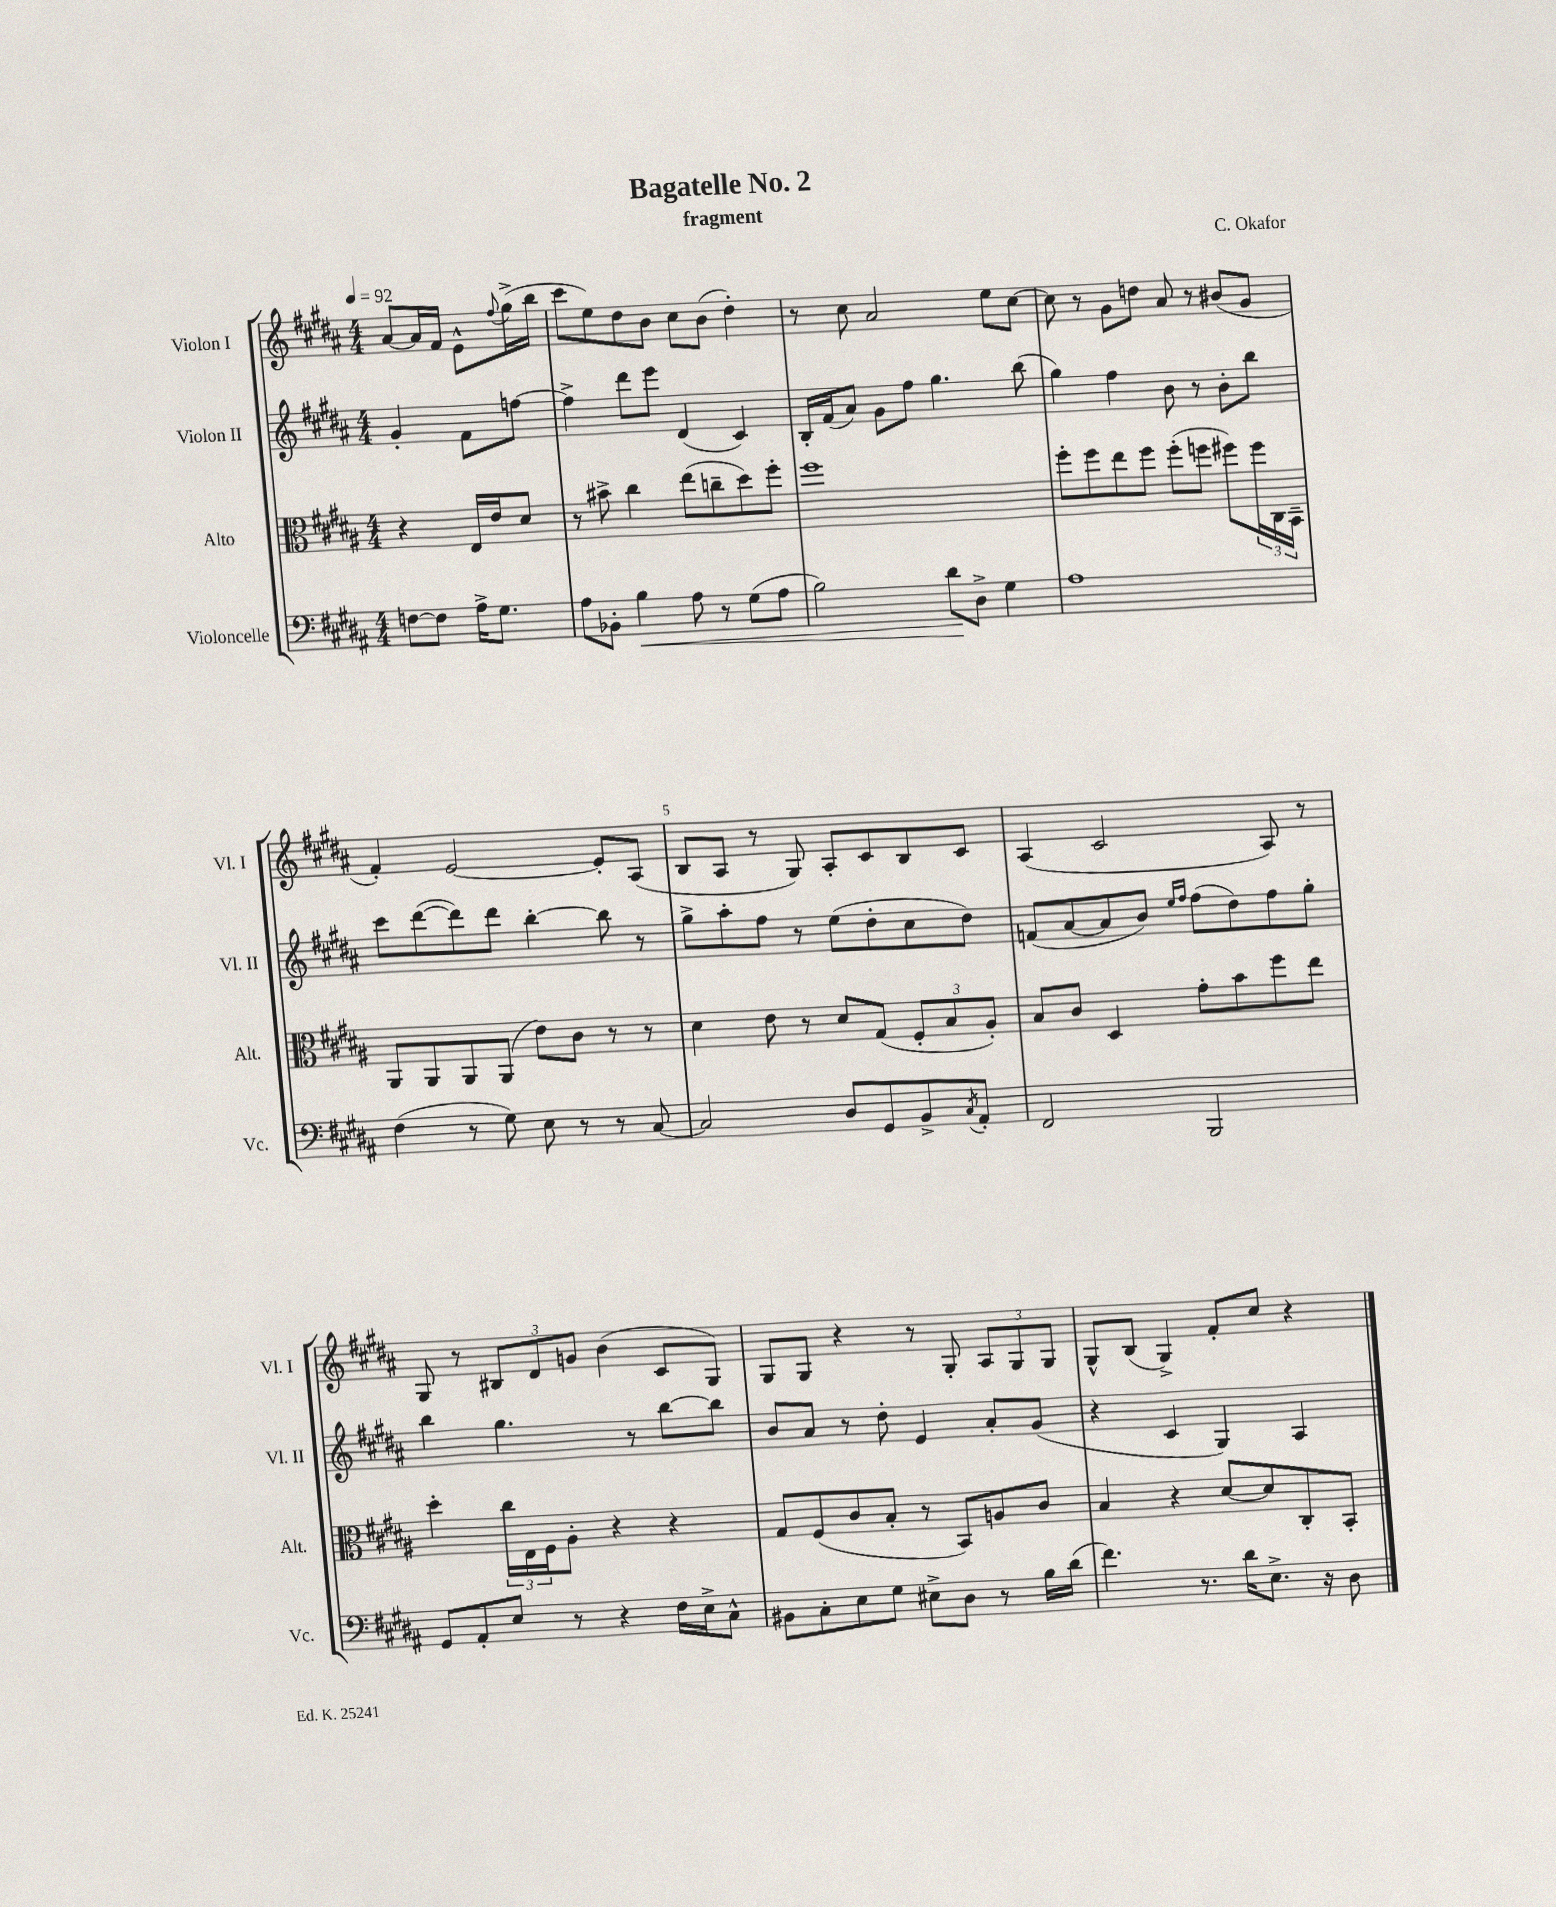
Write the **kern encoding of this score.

**kern	**kern	**kern	**kern
*staff4	*staff3	*staff2	*staff1
*clefF4	*clefC3	*clefG2	*clefG2
*k[f#c#g#d#a#]	*k[f#c#g#d#a#]	*k[f#c#g#d#a#]	*k[f#c#g#d#a#]
*M4/4	*M4/4	*M4/4	*M4/4
*MM92	*MM92	*MM92	*MM92
[8F\L	4r	4g#'/	[8a#/L
8F\]J	.	.	16a#/]L
.	.	.	16f#/JJ
16A#^\LK	16E/LL	8f#\L	8e^^\L
8.G#\J	16e/J	.	.
.	.	.	8qqff#/
.	8d#/J	[8ff\J	(16gg#^\L
.	.	.	16bb\JJ
=	=	=	=
8A#\L	8r	4ff^\]	8ccc#\L
8BB-'\J	8b#^\	.	8ee\)
4B\	4cc#\	8ddd#\L	8dd#\
.	.	8eee\J	8b\J
8A#\	(8ee\L	(4d#/	8cc#\L
8r	8cc~\	.	(8b\J
(8G#\L	8dd#\)	4c#/)	4dd#'\)
8A#\J	8ff#'\J	.	.
=	=	=	=
2B\)	1ff#	16B'/LL	8r
.	.	(16f#/J	.
.	.	8a#/J)	8cc#\
.	.	8g#\L	2a#/
.	.	8ff#\J	.
8d#\L	.	4.gg#\	.
8D#^\J	.	.	.
4G#\	.	.	8ee\L
.	.	(8bb\	[8cc#\J
=	=	=	=
1A#	8ff#'\L	4gg#\)	8cc#\]
.	8ff#\	.	8r
.	8ee\	4ff#\	8g#\L
.	8ff#\J	.	8dd\J
.	(8ff#'\L	8b\	8a#/
.	8ff\J	8r	8r
.	8ff#\L)	8b'\L	(8b#/L
.	24ff#\L	8bb\J	8g#/J
.	24C#\	.	.
.	24BB~\JJ	.	.
=	=	=	=
(4F#\	8AA#/L	8ccc#\L	4f#'/)
.	8AA#/	([8ddd#\	.
8r	8AA#/	8ddd#\])	[2e/
8G#\)	(8AA#/J	8ddd#\J	.
8E\	8e\L)	[4bb'\	.
8r	8c#\J	.	.
8r	8r	8bb\]	8e'/]L
[8C#/	8r	8r	(8A#/J
=	=	=	=
2C#/]	4d#\	8gg#^\L	8B/L
.	.	8aa#'\	8A#/J
.	8e\	8ff#\J	8r
.	8r	8r	8G#/)
8D#/L	8d#/L	(8ee\L	8A#'/L
8GG#/	(8G#/J	8dd#'\	8c#/
8BB^/	12F#'/L	8cc#\	8B/
.	12B/	.	.
8qC#/	.	.	.
8AA#'/J	.	8dd#\J)	8c#/J
.	12A#'/J)	.	.
=	=	=	=
2FF#/	8B/L	(8f/L	(4A#/
.	8c#/J	[8a#/	.
.	4D#/	8a#/]	2c#/
.	.	8b/J)	.
.	.	16qqee/LL	.
.	.	16qqff#/JJ	.
2BBB/	8g#'\L	(8ff#\L	.
.	8b\	8dd#\)	.
.	8ff#\	8ff#\	8A#/)
.	8ee\J	8gg#'\J	8r
=	=	=	=
8GG#/L	4dd#'\	4bb\	8G#/
8AA#'/	.	.	8r
8E/J	24cc#\LL	4.gg#\	12B#/L
.	24E\	.	.
.	24F#\J	.	12d#/
8r	8A#'\J	.	.
.	.	.	12g/J
4r	4r	.	(4b\
.	.	8r	.
16F#\LL	4r	[8bb\L	8c#/L
16E^\J	.	.	.
8C#^^\J	.	8bb\]J	8G#/J)
=	=	=	=
8BB#\L	8G#/L	8b/L	8G#/L
8C#'\	(8F#/	8a#/J	8G#/J
8E\	8c#/	8r	4r
8G#\J	8B'/J	8dd#'\	.
8E#^\L	8r	4e/	8r
8D#\J	8BB/L)	.	8G#'/
8r	8A/	8a#'/L	12A#/L
.	.	.	12G#/
16B\LL	8c#/J	(8g#/J	.
.	.	.	12G#/J
(16d#\JJ	.	.	.
=	=	=	=
4.f#\)	4B/	4r	8G#^^/L
.	.	.	(8B/J
.	4r	4c#/	4G#^/)
8.r	.	.	.
.	[8d#/L	4G#/)	8f#'/L
16d#\LK	.	.	.
8.E^\J	8d#/]	.	8cc#/J
.	8C#'/	4A#/	4r
16r	.	.	.
8D#\	8BB'/J	.	.
==	==	==	==
*-	*-	*-	*-
